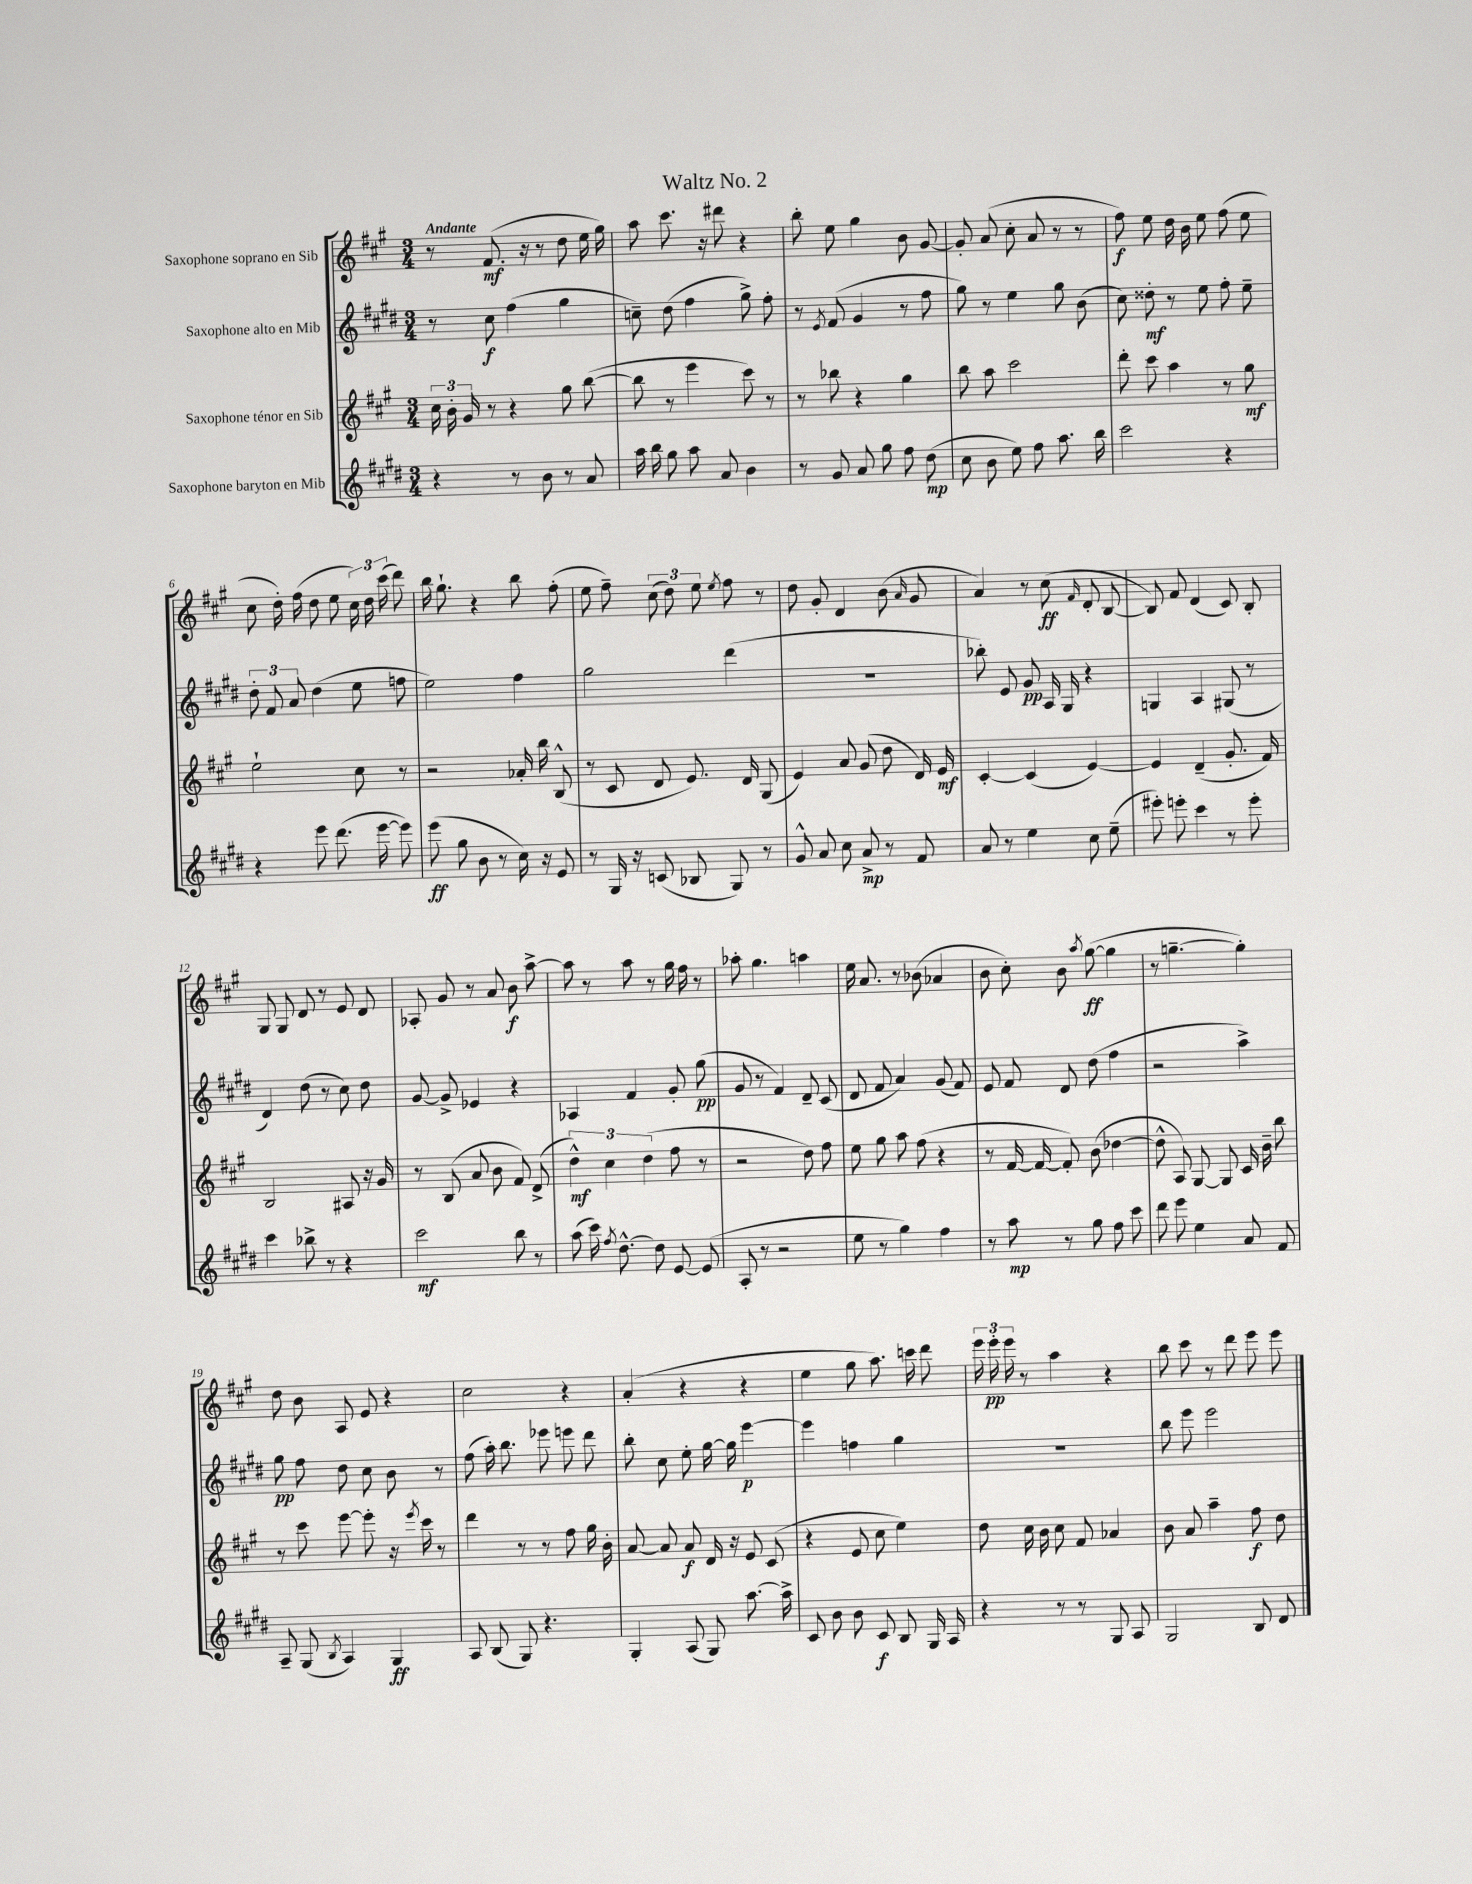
\header { title = "Waltz No. 2" }
<<
\new StaffGroup <<
\new Staff = "s0" \with { instrumentName = "Saxophone soprano en Sib" } {
    \clef treble \key a \major \numericTimeSignature \time 3/4 \tempo "Andante"
    \autoBeamOff r8 fis'8.\mf( r16 r8 d''8 e''16 gis''16) |
    a''8 cis'''8. r16 dis'''8 r4 |
    b''8-. e''8 gis''4 b'8 gis'8~ |
    gis'8-. a'8( cis''8-. a'8 r8 r8 |
    fis''8\f) e''8 d''16 b'16 e''8 fis''8( e''8 |
    cis''8 d''16-.) fis''16( d''8 e''8 \tuplet 3/2 { cis''16) d''16 cis'''16( } d'''8) |
    b''16 gis''8.-! r4 b''8 fis''8-.( |
    e''8 fis''8--) \tuplet 3/2 { cis''8( d''8) e''8 } \acciaccatura { e''8 } fis''8 r8 |
    d''8 gis'8-. d'4 b'8( \grace { a'16 } gis'8 |
    a'4) r8 cis''8\ff( \grace { fis'16 } d'8-. b8~ |
    b8) fis'8 d'4( cis'8) b8-. |
    gis8 gis8 d'8 r8 e'8 d'8 |
    aes8-. gis'8 r8 a'8 b'8\f a''8~-> |
    a''8 r8 a''8 r8 gis''16 fis''16 r8 |
    aes''8-. gis''4. a''4 |
    e''16 a'8. r8 bes'8( aes'4 |
    b'8 cis''8-.) b'8 \acciaccatura { a''8 } gis''8~\ff( gis''4 |
    r8 g''4.~-- g''4-.) |
    d''8 b'8 a8 e'8 r4 |
    cis''2 r4 |
    a'4-.( r4 r4 |
    e''4 gis''8 a''8.) c'''16 d'''8 |
    \tuplet 3/2 { e'''16 e'''16-.\pp e'''16 } r8 a''4 r4 |
    b''8 cis'''8 r8 d'''8 e'''8 e'''8 \bar "|." |
}
\new Staff = "s1" \with { instrumentName = "Saxophone alto en Mib" } {
    \clef treble \key e \major \numericTimeSignature \time 3/4
    \autoBeamOff r8 cis''8\f fis''4( gis''4 |
    c''8--) dis''8( fis''4 gis''8->) fis''8-. |
    r8 \acciaccatura { e'8 } fis'8( gis'4 r8 fis''8 |
    gis''8) r8 e''4 gis''8 b'8( |
    cis''8) disis''8-.\mf r8 e''8 fis''8-. e''8-- |
    \tuplet 3/2 { dis''8-. fis'8 a'8 } dis''4( e''8 f''8 |
    e''2) fis''4 |
    gis''2 dis'''4( |
    R2. |
    bes''8-.) e'8 gis'8\pp a16 gis16 r4 |
    g4 a4 gis8( r8 |
    dis'4) dis''8( r8 cis''8) dis''8 |
    gis'8~ gis'8-> ees'4 r4 |
    aes4 fis'4 gis'8-. gis''8\pp( |
    gis'8 r8 fis'4) dis'8-- cis'8( |
    dis'8 fis'8 a'4) gis'8( fis'8) |
    e'8 fis'8 dis'8 dis''8( fis''4 |
    r2 a''4->) |
    gis''8\pp fis''8 dis''8 cis''8 b'8 r8 |
    fis''8( a''16-.) b''8. ees'''8 e'''8 dis'''8 |
    b''8-. cis''8 e''8-. gis''16~ gis''16 e'''4~\p |
    e'''4 f''4 gis''4 |
    R2. |
    b''8 e'''8 e'''2 \bar "|." |
}
\new Staff = "s2" \with { instrumentName = "Saxophone ténor en Sib" } {
    \clef treble \key a \major \numericTimeSignature \time 3/4
    \autoBeamOff \tuplet 3/2 { cis''16 b'16-. gis'16 } r8 r4 gis''8 b''8~( |
    b''8 r8 e'''4 cis'''8) r8 |
    r8 bes''8 r4 gis''4 |
    b''8 a''8 cis'''2 |
    d'''8-. cis'''8 a''4 r8 gis''8\mf |
    e''2-! cis''8 r8 |
    r2 aes'16-. b''16 b8-^( |
    r8 cis'8 d'8 e'8.) d'16 gis8( |
    e'4) a'8 gis'8( d''8 d'16) e'16\mf |
    cis'4~-. cis'4( e'4~) |
    e'4 d'4--( gis'8.-. fis'16) |
    b2 ais8 r16 gis'16 |
    r8 b8( a'8 b'8 fis'8) d'8->( |
    \tuplet 3/2 { d''4-^\mf) cis''4 d''4( } fis''8 r8 |
    r2 d''8) fis''8 |
    e''8 gis''8 a''8 fis''8( r4 |
    r8 fis'16~ fis'16~ fis'8-.) b'8( des''4~ |
    des''8-^ a8) gis8~ gis8 cis'16 b'16-- b''8 |
    r8 cis'''8 e'''8~ e'''8-. r16 \acciaccatura { e'''8 } cis'''16 r8 |
    d'''4 r8 r8 fis''8 gis''16 b'16-. |
    a'8~ a'8 a'8\f d'16 r16 e'8 cis'8( |
    r4 e'8 cis''8 e''4) |
    d''8 cis''16 b'16 cis''8 fis'8 aes'4 |
    b'8 a'8 a''4-- fis''8\f d''8 \bar "|." |
}
\new Staff = "s3" \with { instrumentName = "Saxophone baryton en Mib" } {
    \clef treble \key e \major \numericTimeSignature \time 3/4
    \autoBeamOff r4 r8 b'8 r8 a'8 |
    a''16 b''16 gis''8 a''8 a'8 b'4 |
    r8 gis'8 a'8 gis''8 fis''8 dis''8\mp( |
    cis''8 b'8 e''8) fis''8 a''8. b''16 |
    cis'''2 r4 |
    r4 e'''8 dis'''8.( e'''16~ e'''8) |
    e'''8\ff( gis''8 b'8 r8 cis''16) r16 e'8 |
    r8 gis16 r16 c'8( bes8 gis8) r8 |
    gis'8-^ a'8 cis''8 a'8->\mp r8 fis'8 |
    a'8 r8 e''4 cis''8 e''8--( |
    eis'''8-.) e'''8-. cis'''4 r8 e'''8-. |
    cis'''4 bes''8-> r8 r4 |
    cis'''2\mf b''8 r8 |
    a''8( cis'''16) \acciaccatura { fis''8 } dis''8.~-^ dis''8 e'8~ e'8( |
    a8-. r8 r2 |
    e''8 r8 gis''4) fis''4 |
    r8 a''8\mp r8 gis''8 fis''8 cis'''8 |
    dis'''8 e'''8 e''4 a'8 fis'8 |
    a8-- gis8( \acciaccatura { b8 } a4) gis4\ff |
    a8 b8( gis8) r4. |
    gis4-. a8( gis8) a''8.~ a''16-> |
    cis'8 b'8 b'8 cis'8\f b8 gis16 a16 |
    r4 r8 r8 gis8 a8 |
    gis2 b8 dis'8 \bar "|." |
}
>>
>>
